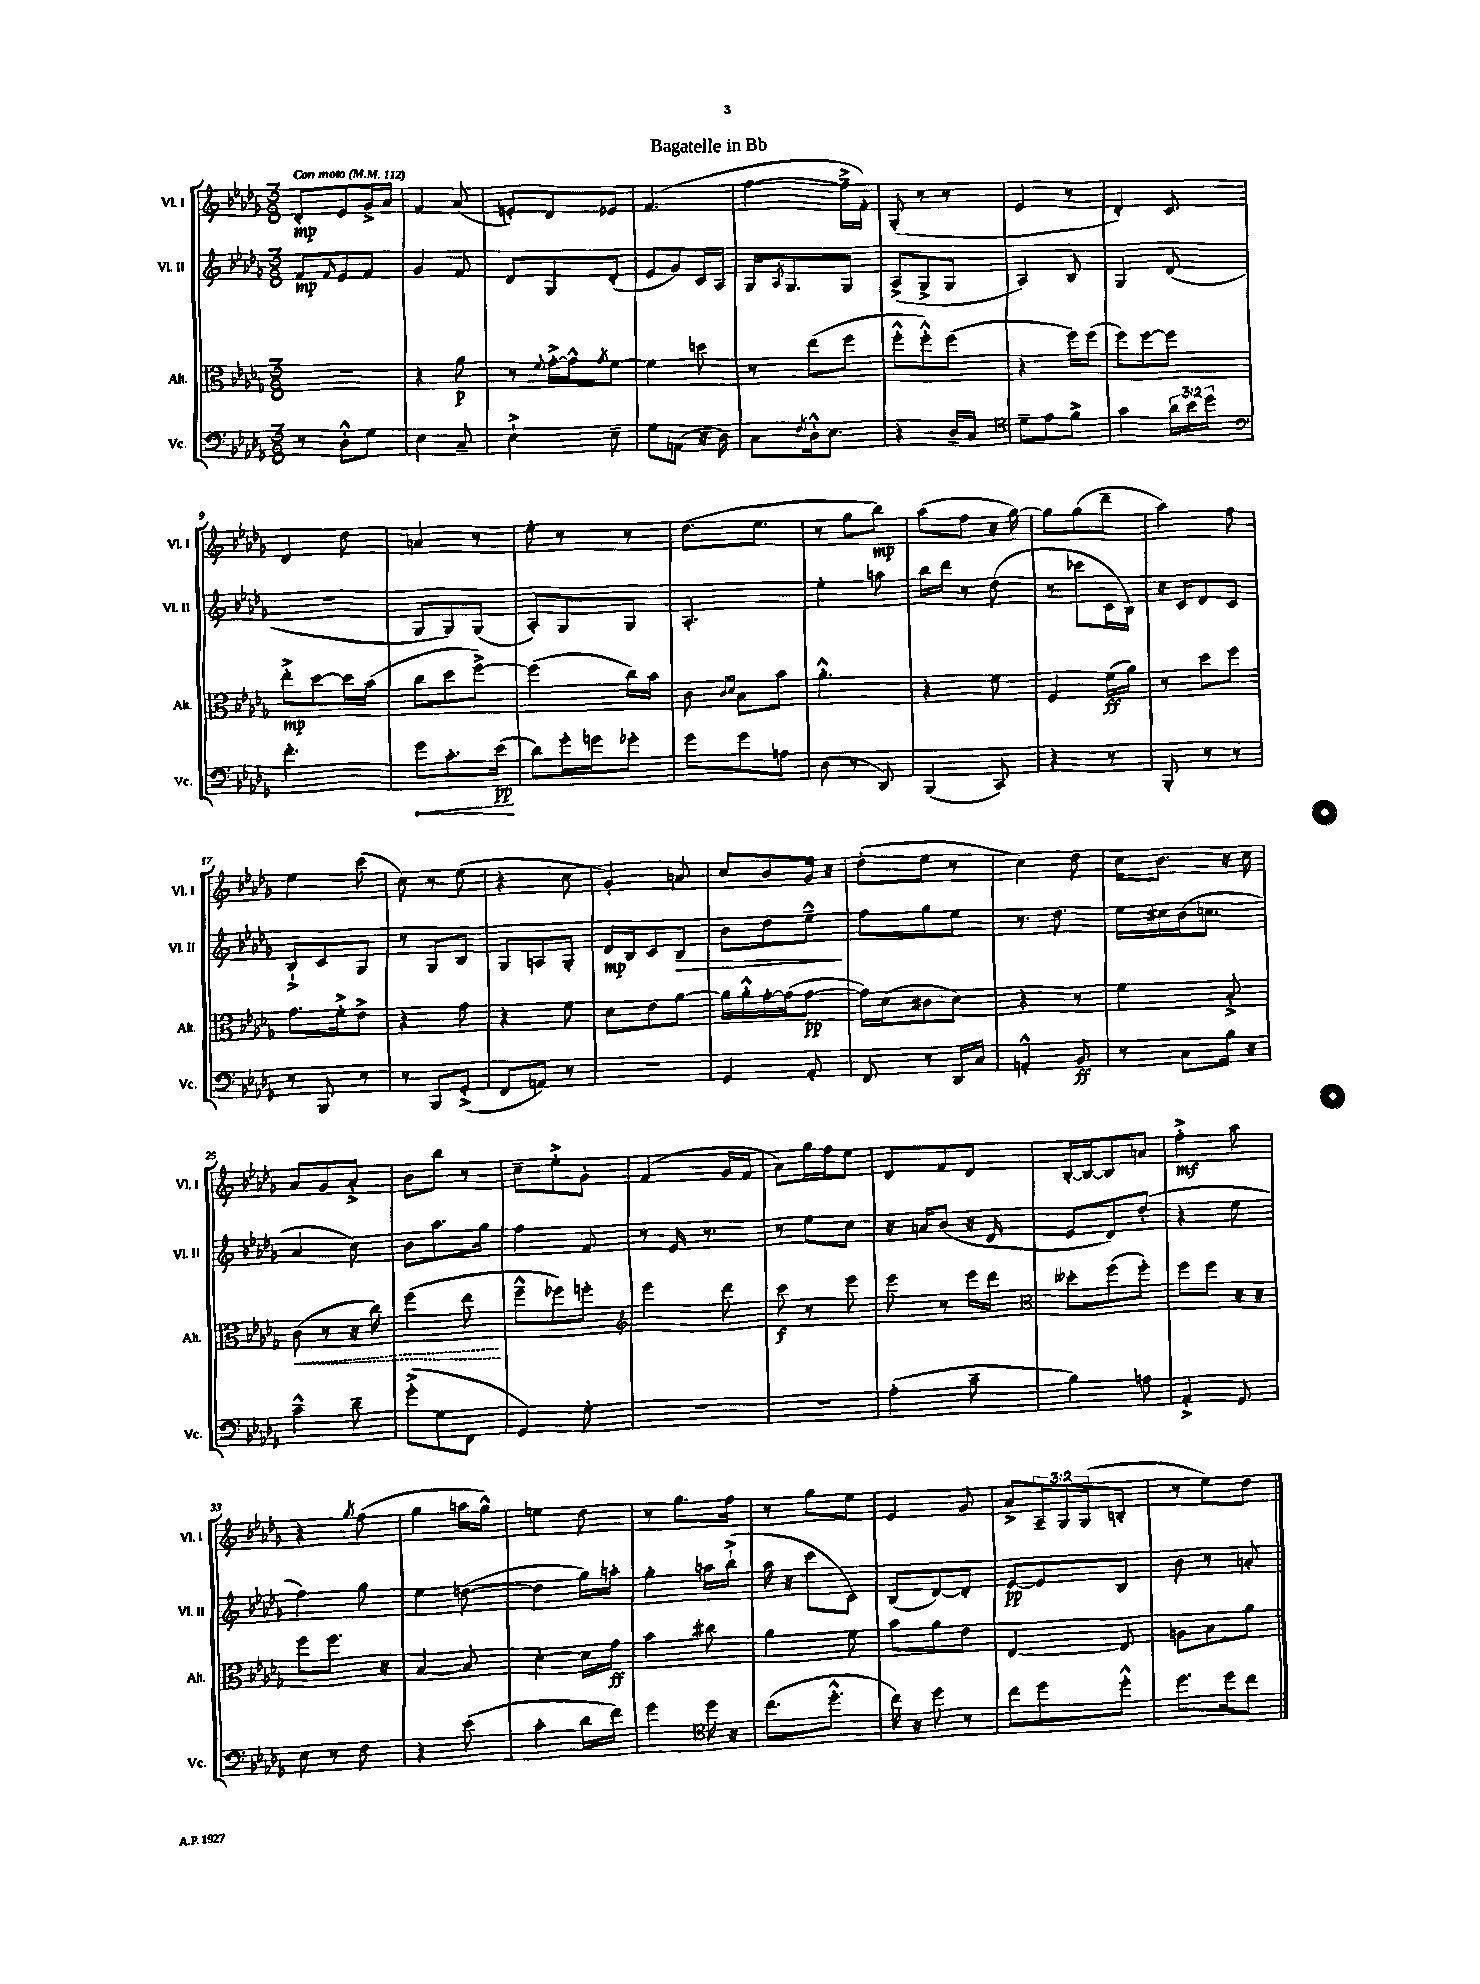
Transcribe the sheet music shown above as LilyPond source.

\header { title = "Bagatelle in Bb" }
<<
\new StaffGroup <<
\new Staff = "s0" \with { instrumentName = "Vl. I" shortInstrumentName = "Vl. I" } {
    \clef treble \key des \major \numericTimeSignature \time 3/8 \override Staff.TupletNumber.text = #tuplet-number::calc-fraction-text \tempo "Con moto" 4 = 112
    des'8-.\mp ees'8 ges'16-> aes'16 |
    f'4 aes'8( |
    e'8-.) des'8 ees'8 |
    f'4.( |
    f''4~ f''16---> f'16-.) |
    ges8-.( r8 r8 |
    ees'4 r8 |
    des'4-.) c'8 |
    des'4 des''8 |
    a'4 r8 |
    ees''8-. r8 r8 |
    des''8.( ees''8. |
    r8 ges''8 bes''8\mp) |
    aes''8( f''8 r16 ges''16~) |
    ges''8 ges''8( des'''8-- |
    aes''4) f''8 |
    ees''4 c'''8( |
    c''8) r8 ees''8( |
    r4 c''8 |
    ges'4-.) a'8 |
    c''8 bes'8 ges'16 r16 |
    des''8-.( ees''8 r8 |
    c''4) des''8 |
    c''16 bes'8. r16 c''16 |
    aes'8 ges'8 aes'8-.-> |
    bes'8 bes''8 r8 |
    c''8-- ees''8-.-> ges'8-. |
    f'4( ges'16 f'16 |
    aes'8) ges''16 f''16 ees''8 |
    des'8 f'8 des'8 |
    bes16~-. bes16~ bes8 a'8 |
    f''4-.->\mf aes''8 |
    r4 \acciaccatura { ges''8 } f''8( |
    ges''4 a''16 ges''16-^) |
    e''4 des''8 |
    r8 ges''8. f''16 |
    r8 ges''8 ees''8 |
    ees'4 ges'8 |
    aes'8-> \tuplet 3/2 { aes16-- ges16 ges16( } b8-. |
    r8 ees''8) des''8 \bar "|." |
}
\new Staff = "s1" \with { instrumentName = "Vl. II" shortInstrumentName = "Vl. II" } {
    \clef treble \key des \major \numericTimeSignature \time 3/8
    f'8\mp \grace { f'16 } ees'8 f'8 |
    ges'4 f'8 |
    des'8 ges8 des'8-.( |
    ees'8 ges'8) c'16 aes16 |
    ges16 \acciaccatura { aes8 } ges8. ges8 |
    aes8->( ges8-> ges8 |
    aes4) bes8 |
    ges4 des'8( |
    R4. |
    ges8 ges8) ges8( |
    aes8-.) ges8 ges8 |
    aes4.-. |
    ees''4-. a''8 |
    bes''16 des'''16 r8 des''8( |
    r8 ces'''8 c'16 bes16) |
    r16 c'16 des'8 c'8 |
    bes8-!-> c'8 ges8 |
    r8 ges8 bes8 |
    ges8 a8 ges8-. |
    des'16\mp bes16 c'8 bes8\> |
    bes'8 des''8 ees''8---^\! |
    f''8 ges''8 ees''8 |
    r8. des''8. |
    ees''16 cis''16 bes'16( c''8. |
    aes'4 c''8) |
    bes'8 aes''8. ges''16 |
    f''4 f'8 |
    r8 ees'16 r8. |
    r8 ees''8 c''8 |
    r16 a'16 bes'8( r16 des'16 |
    ees'8 des'8) des''8-.( |
    r4 ees''8 |
    f''4) ges''8 |
    ees''4 d''8~( |
    d''4 ges''16) a''16-. |
    ges''4-. a''16 bes''16-!->( |
    aes''16 r16 c'''8 c'8) |
    bes8( des'8~) des'8-. |
    ees'8~\pp ees'8 bes8 |
    bes'8 r8 a'8-. \bar "|." |
}
\new Staff = "s2" \with { instrumentName = "Alt." shortInstrumentName = "Alt." } {
    \clef alto \key des \major \numericTimeSignature \time 3/8
    R4. |
    r4 aes'8\p |
    r8 \appoggiatura { f'8 } ges'16~-.-> ges'16-^ \acciaccatura { ges'8 } f'8~ |
    f'4 d''8 |
    r8 ees''8( f''8 |
    f''8-.-^ f''8-.-^) f''8( |
    r4 f''16) f''16( |
    f''8) f''8~ f''8 |
    ees''8-.->\mp des''8~ des''16 bes'16( |
    c''8 des''8 f''8~->) |
    f''4( c''16) bes'16 |
    c'8 \grace { c'16 des'16 } bes8 bes'8 |
    aes'4.-.-^ |
    r4 f'8 |
    f4 f'16\ff( aes'16) |
    r8 des''8 f''8 |
    ges'8. f'16-.-> ees'8-> |
    r4 ges'8 |
    r4 f'8 |
    des'8 ees'8 aes'8~ |
    aes'16 aes'16-.-^ ges'16~-. ges'16( ges'8~\pp |
    ges'16) des'16( cis'8 des'8) |
    r4 r8 |
    f'4 bes8-.-> |
    \once \override Hairpin.style = #'dashed-line c'8\<( r8 r16 c''16) |
    f''4( ees''8\! |
    f''8---^ fes''8) f''8-. |
    \clef treble ees'''4 des'''8 |
    c'''8\f r8 ees'''8 |
    ees'''8 r8 ees'''16 des'''16 |
    \clef alto deses''8-. f''8( f''8-.) |
    f''8 f''8 r16 r16 |
    f''8 f''8. r16 |
    bes4~ bes8 |
    des'4~-. des'16 ges'16\ff |
    bes'4 cis''8 |
    aes'4 f'8 |
    bes'8 aes'8 ees'8 |
    ees4~ ees8 |
    a8 bes8 aes'8 \bar "|." |
}
\new Staff = "s3" \with { instrumentName = "Vc." shortInstrumentName = "Vc." } {
    \clef bass \key des \major \numericTimeSignature \time 3/8 \override Staff.TupletNumber.text = #tuplet-number::calc-fraction-text
    r8 des8-.-^ ges8 |
    ees4 c8-- |
    ees4-!-> ees8-- |
    ges8 a,8( r16 des16) |
    c8 \acciaccatura { f8 } des16-.-^ ees8. |
    r4 des16-- c16 |
    \clef tenor des'8-- ees'8 f'8-> |
    ges'4 \tuplet 3/2 { aes'16 bes'16 des''16 } |
    \clef bass f'4.-. |
    \once \override Hairpin.circled-tip = ##t ges'8\< c'8.-. ees'16\pp\!( |
    des'8) ges'16-. g'16 ges'8-. |
    ges'8 ges'8 a8 |
    des8( r8 des,8) |
    bes,,4( c,8) |
    r4 r8 |
    bes,,8-. r8 r8 |
    r8 bes,,8 r8 |
    r8 bes,,8 ges,8-.->( |
    f,8 a,8) r8 |
    R4. |
    ges,4 aes,8-. |
    f,8 r8 des,16 c16 |
    a,4-.-^ bes,8\ff |
    r8 c8 bes16 r16 |
    c'4---^ des'8-- |
    ges'8-.->( ges8 f,8 |
    ges,4) ges8-. |
    R4. |
    R4. |
    aes4-.( c'8-- |
    bes4) a8 |
    aes,4-.-> ges,8 |
    ees8 r8 f8 |
    r4 ees'8( |
    c'4-. des'16 f'16) |
    ges'4 \clef tenor des''16 r16 |
    c''8.( des''8.-.-^ |
    c''16) r16 des''8 r8 |
    c''8 des''8 des''8-.-^ |
    des''8. des''16 c''8 \bar "|." |
}
>>
>>
